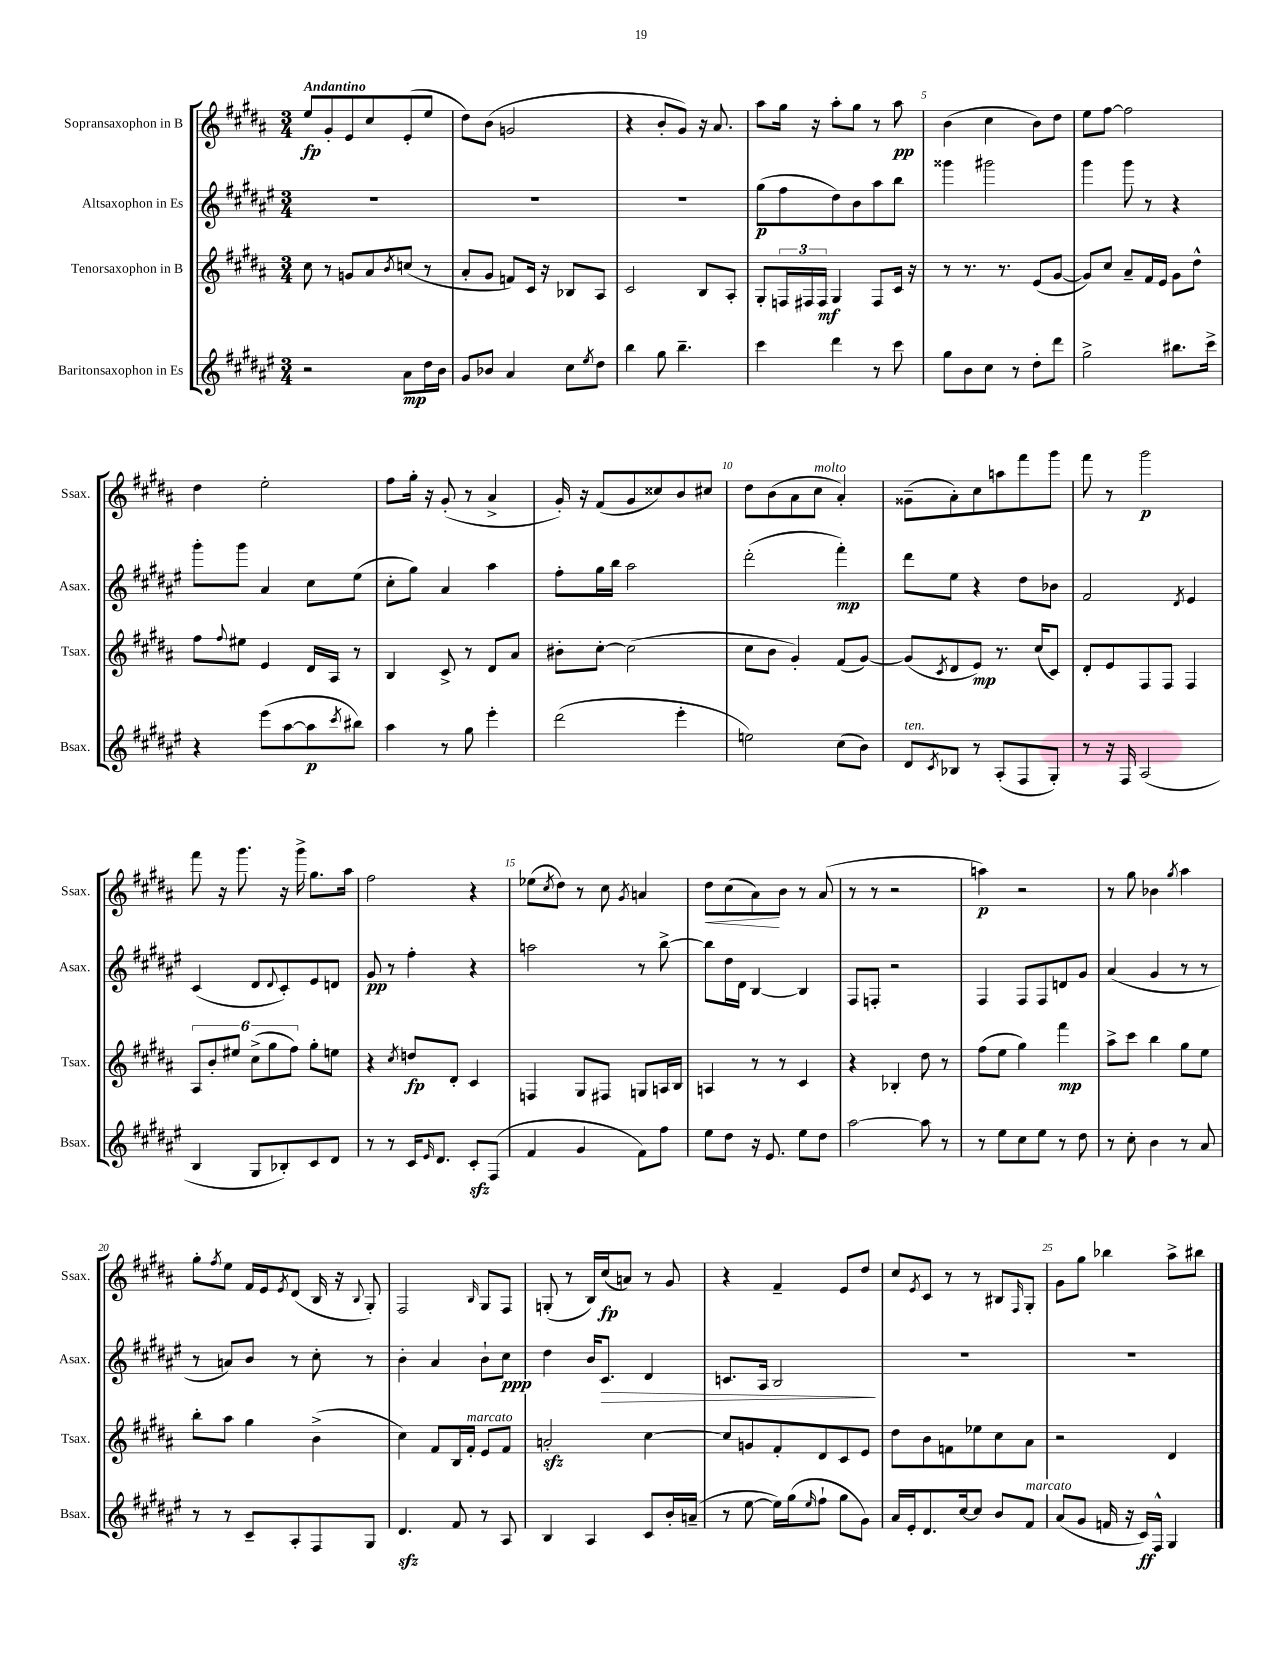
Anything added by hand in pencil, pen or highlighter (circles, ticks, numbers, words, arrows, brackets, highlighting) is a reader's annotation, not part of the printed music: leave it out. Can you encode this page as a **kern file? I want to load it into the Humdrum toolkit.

**kern	**kern	**kern	**kern
*staff4	*staff3	*staff2	*staff1
*clefG2	*clefG2	*clefG2	*clefG2
*k[f#c#g#d#a#e#]	*k[f#c#g#d#a#]	*k[f#c#g#d#a#e#]	*k[f#c#g#d#a#]
*M3/4	*M3/4	*M3/4	*M3/4
2r	8cc#	2.r	8ee
.	8r	.	8g#'
.	8g	.	8e
.	8a#	.	8cc#
.	8qb	.	.
8a#	(8cc	.	(8e'
16dd#	8r	.	8ee
16b	.	.	.
=	=	=	=
8g#	8a#'	2.r	8dd#)
8b-	8g#	.	(8b
4a#	8f)	.	2g
.	16c#	.	.
.	16r	.	.
8cc#	8B-	.	.
8qee#	.	.	.
8dd#	8A#	.	.
=	=	=	=
4bb	2c#	2.r	4r
8gg#	.	.	8b'
4.bb~	.	.	8g#)
.	8B	.	16r
.	.	.	8.a#
.	8A#'	.	.
=	=	=	=
4ccc#	8G#'	(8gg#	8aa#
.	24F	8ff#	16gg#
.	24F#	.	.
.	.	.	16r
.	24F#	.	.
4ddd#	4G#	8dd#)	8aa#'
.	.	8b	8gg#
8r	8F#	8aa#	8r
8ccc#	16c#	8bb	8aa#
.	16r	.	.
=	=	=	=
8gg#	8r	4ggg##	(4b
8b	8.r	.	.
8cc#	.	2ggg#	4cc#
.	8.r	.	.
8r	.	.	.
8dd#'	(8e	.	8b)
8ddd#	[8g#	.	8dd#
=	=	=	=
2gg#^	8g#])	4ggg#	8ee
.	8cc#	.	[8ff#
.	8a#~	8ggg#	2ff#]
.	16f#	8r	.
.	16e	.	.
8.bb#	8g#	4r	.
.	8dd#^^	.	.
16ccc#^	.	.	.
=	=	=	=
4r	8ff#	8ggg#'	4dd#
.	8qqff#	.	.
.	8ee#	8ggg#	.
(8eee#	4e	4a#	2ee'
[8aa#	.	.	.
8aa#]	16d#	8cc#	.
.	16A#	.	.
8qccc#	.	.	.
8bb#)	8r	(8ee#	.
=	=	=	=
4aa#	4B	8cc#'	8ff#
.	.	8gg#)	16gg#'
.	.	.	16r
8r	8c#^	4a#	(8g#'
8gg#	8r	.	8r
4eee#'	8d#	4aa#	4a#^
.	8a#	.	.
=	=	=	=
(2ddd#	8b#'	8ff#'	16g#')
.	.	.	16r
.	[8cc#'	16gg#	(8f#
.	.	16bb	.
.	(2cc#]	2aa#	8g#
.	.	.	8cc##)
4eee#'	.	.	8b
.	.	.	8cc#
=	=	=	=
2ee)	8cc#	(2ddd#'	8dd#
.	8b	.	(8b
.	4g#')	.	8a#
.	.	.	8cc#
(8cc#	(8f#	4fff#')	4a#')
8b)	[8g#)	.	.
=	=	=	=
8d#	(8g#]	8ddd#	(8g##~
8qc#	8qc#	.	.
8B-	8d#	8ee#	8a#')
8r	8e)	4r	8cc#
(8A#'	8.r	.	8aa
8F#	.	8dd#	8fff#
.	(16cc#	.	.
8G#')	8c#)	8b-	8ggg#
=	=	=	=
8r	8d#'	2f#	8fff#
16r	8e	.	8r
16F#	.	.	.
(2A#	8F#	.	2ggg#
.	8F#	.	.
.	.	8qd#	.
.	4F#	4e#	.
=	=	=	=
4B	12A#	(4c#	8fff#
.	12b'	.	.
.	.	.	16r
.	12ee#	.	.
.	.	.	8.ggg#
8G#	(12cc#^	8d#	.
.	12gg#	.	.
.	.	8qqd#	.
8B-')	.	8c#')	16r
.	12ff#)	.	.
.	.	.	16ggg#^
8c#	8gg#'	8e#	8.gg#
8d#	8ee	8d	.
.	.	.	16aa#
=	=	=	=
8r	4r	8g#	2ff#
8r	.	8r	.
.	8qcc#	.	.
16c#	8dd	4ff#'	.
16qqe#	.	.	.
8.d#	.	.	.
.	8d#'	.	.
8c#'	4c#	4r	4r
(8F#	.	.	.
=	=	=	=
4f#	4F	2aa	(8ee-
.	.	.	8qcc#
.	.	.	8dd#)
4g#	8G#	.	8r
.	8F#	.	8cc#
.	.	.	8qg#
8f#)	8G	8r	4a
8ff#	16A	[8bb^	.
.	16B	.	.
=	=	=	=
8ee#	4A	8bb]	8dd#
8dd#	.	16dd#	(8cc#
.	.	16d#	.
16r	8r	[4B	8a#)
8.e#	.	.	.
.	8r	.	8b
8ee#	4c#	4B]	8r
8dd#	.	.	(8a#
=	=	=	=
[2aa#	4r	8F#	8r
.	.	8F'	8r
.	4B-'	2r	2r
8aa#]	8dd#	.	.
8r	8r	.	.
=	=	=	=
8r	(8ff#	4F#	4aa)
8ee#	8ee	.	.
8cc#	4gg#)	8F#	2r
8ee#	.	8F#	.
8r	4fff#	8d	.
8dd#	.	8g#	.
=	=	=	=
8r	8aa#^	(4a#	8r
8cc#'	8ccc#	.	8gg#
4b	4bb	4g#	4b-
.	.	.	8qgg#
8r	8gg#	8r	4aa#
8a#	8ee	8r	.
=	=	=	=
8r	8bb'	8r	8gg#'
.	.	.	8qff#
8r	8aa#	8a)	8ee
8c#~	4gg#	8b	16f#
.	.	.	16e
.	.	.	8qe
8A#'	.	8r	(8d#
8F#	(4b^	8cc#'	16B
.	.	.	16r
.	.	.	8qqB
8G#	.	8r	8G#')
=	=	=	=
4.d#	4cc#)	4b'	2F#
.	8f#	4a#	.
8f#	16B	.	.
.	16f#'	.	.
.	.	.	16qqB
8r	8e	8b`	8G#
8A#	8f#	8cc#	8F#
=	=	=	=
4B	2a'	4dd#	(8G'
.	.	.	8r
4A#	.	16b	16B)
.	.	8.c#	(16cc#
.	.	.	8a)
8c#	[4cc#	4d#	8r
16b'	.	.	8g#
(16a~	.	.	.
=	=	=	=
8r	8cc#]	8.c	4r
[8ee#	8g	.	.
.	.	16A#	.
16ee#])	8f#'	2B	4f#~
(16gg#	.	.	.
16qqee#	.	.	.
8ff#`	8d#	.	.
8gg#	8c#	.	8e
8g#)	8e	.	8dd#
=	=	=	=
16a#	8dd#	2.r	8cc#
16e#'	.	.	.
.	.	.	8qe
8.d#	8b	.	8c#
.	8f	.	8r
[16cc#	.	.	.
8cc#]	8ee-	.	8r
8b	8cc#	.	8B#
.	.	.	16qqF#
8f#	8a#	.	8G#'
=	=	=	=
(8a#	2r	2.r	8g#
8g#	.	.	8gg#
16f	.	.	4bb-
16r	.	.	.
16c#)	.	.	.
16F#^^	.	.	.
4G#	4d#	.	8aa#^
.	.	.	8bb#
==	==	==	==
*-	*-	*-	*-
